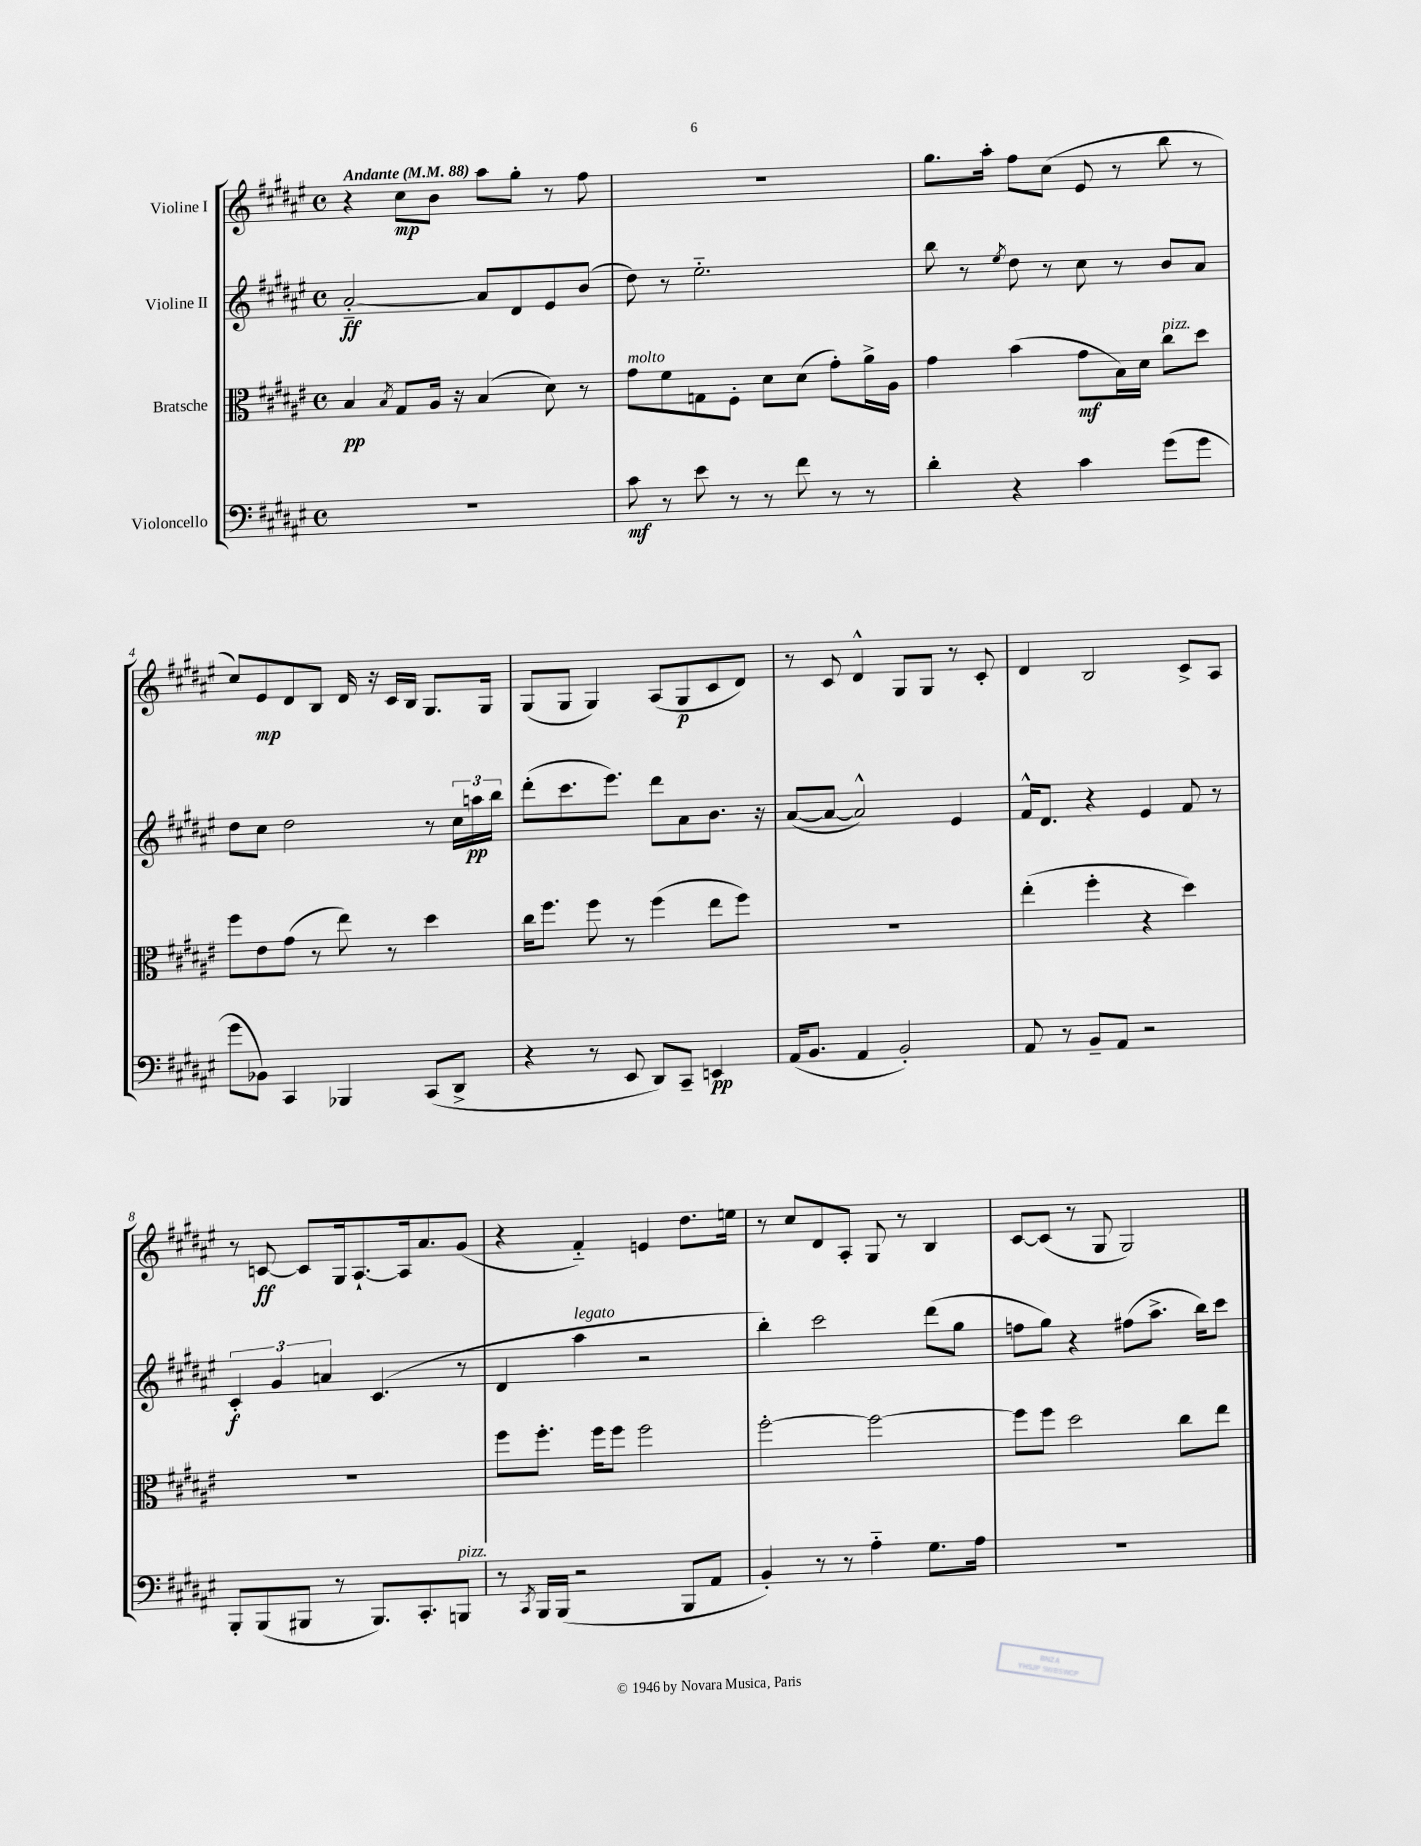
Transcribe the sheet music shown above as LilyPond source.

<<
\new StaffGroup <<
\new Staff = "s0" \with { instrumentName = "Violine I" } {
    \clef treble \key fis \major \defaultTimeSignature \time 4/4 \tempo "Andante" 4 = 88
    r4 cis''8\mp b'8 ais''8 gis''8-. r8 fis''8 |
    R1 |
    gis''8. ais''16-. fis''8 cis''8( eis'8 r8 b''8 r8 |
    cis''8) eis'8\mp dis'8 b8 dis'16 r16 cis'16 b16 gis8. gis16 |
    gis8( gis8 gis4) ais8( gis8\p cis'8 dis'8) |
    r8 cis'8 dis'4-^ gis8 gis8 r8 cis'8-. |
    dis'4 b2 cis'8-> ais8 |
    r8 c'8~\ff c'8 gis16 ais8.~-! ais16 ais'8. gis'8( |
    r4 fis'4-_) e'4 dis''8. e''16 |
    r8 cis''8 dis'8 ais8-. gis8 r8 b4 |
    cis'8~ cis'8( r8 gis8 gis2) \bar "|." |
}
\new Staff = "s1" \with { instrumentName = "Violine II" } {
    \clef treble \key fis \major \defaultTimeSignature \time 4/4
    ais'2~-_\ff ais'8 dis'8 eis'8 b'8( |
    dis''8) r8 eis''2.-_ |
    b''8 r8 \acciaccatura { eis''8 } dis''8 r8 cis''8 r8 b'8 ais'8 |
    dis''8 cis''8 dis''2 r8 \tuplet 3/2 { cis''16 a''16\pp b''16 } |
    dis'''8-.( cis'''8. eis'''8.) dis'''8 ais'8 b'8. r16 |
    ais'8~( ais'8~ ais'2-^) eis'4 |
    fis'16-^ dis'8. r4 eis'4 fis'8 r8 |
    \tuplet 3/2 { cis'4-.\f gis'4 a'4 } cis'4.( r8 |
    dis'4 ais''4^\markup { \italic "legato" } r2 |
    b''4-.) cis'''2 dis'''8( gis''8 |
    f''8 gis''8) r4 fis''8( ais''8.-> b''16) cis'''8 \bar "|." |
}
\new Staff = "s2" \with { instrumentName = "Bratsche" } {
    \clef alto \key fis \major \defaultTimeSignature \time 4/4
    b4\pp \acciaccatura { b8 } gis8 ais16 r16 b4( dis'8) r8 |
    gis'8^\markup { \italic "molto" } fis'8 g8 fis8-. dis'8 dis'8( gis'8-.) ais'16-> ais16 |
    gis'4 b'4( gis'8\mf b16) dis'16 cis''8^\markup { \italic "pizz." } dis''8 |
    fis''8 eis'8 gis'8( r8 eis''8) r8 dis''4 |
    cis''16 fis''8. fis''8 r8 fis''4( eis''8 fis''8) |
    R1 |
    eis''4-.( fis''4-. r4 dis''4) |
    r1 |
    fis''8 fis''8.-. fis''16 fis''8 fis''2 |
    fis''2~-. fis''2~ |
    fis''8 fis''8 dis''2 cis''8 eis''8 \bar "|." |
}
\new Staff = "s3" \with { instrumentName = "Violoncello" } {
    \clef bass \key fis \major \defaultTimeSignature \time 4/4
    R1 |
    cis'8\mf r8 eis'8 r8 r8 fis'8 r8 r8 |
    dis'4-. r4 cis'4 gis'8( gis'8 |
    gis'8 bes,8) cis,4 bes,,4 cis,8( dis,8-> |
    r4 r8 eis,8 dis,8) cis,8-- e,4\pp |
    ais,16( b,8. ais,4 b,2-.) |
    ais,8 r8 b,8-- ais,8 r2 |
    b,,8-. b,,8( bis,,8 r8 bis,,8.) cis,8.-. b,,8^\markup { \italic "pizz." } |
    r8 \acciaccatura { cis,8 } b,,16 b,,16( r2 b,,8 ais,8 |
    b,4-.) r8 r8 ais4-_ gis8. ais16 |
    R1 \bar "|." |
}
>>
>>
